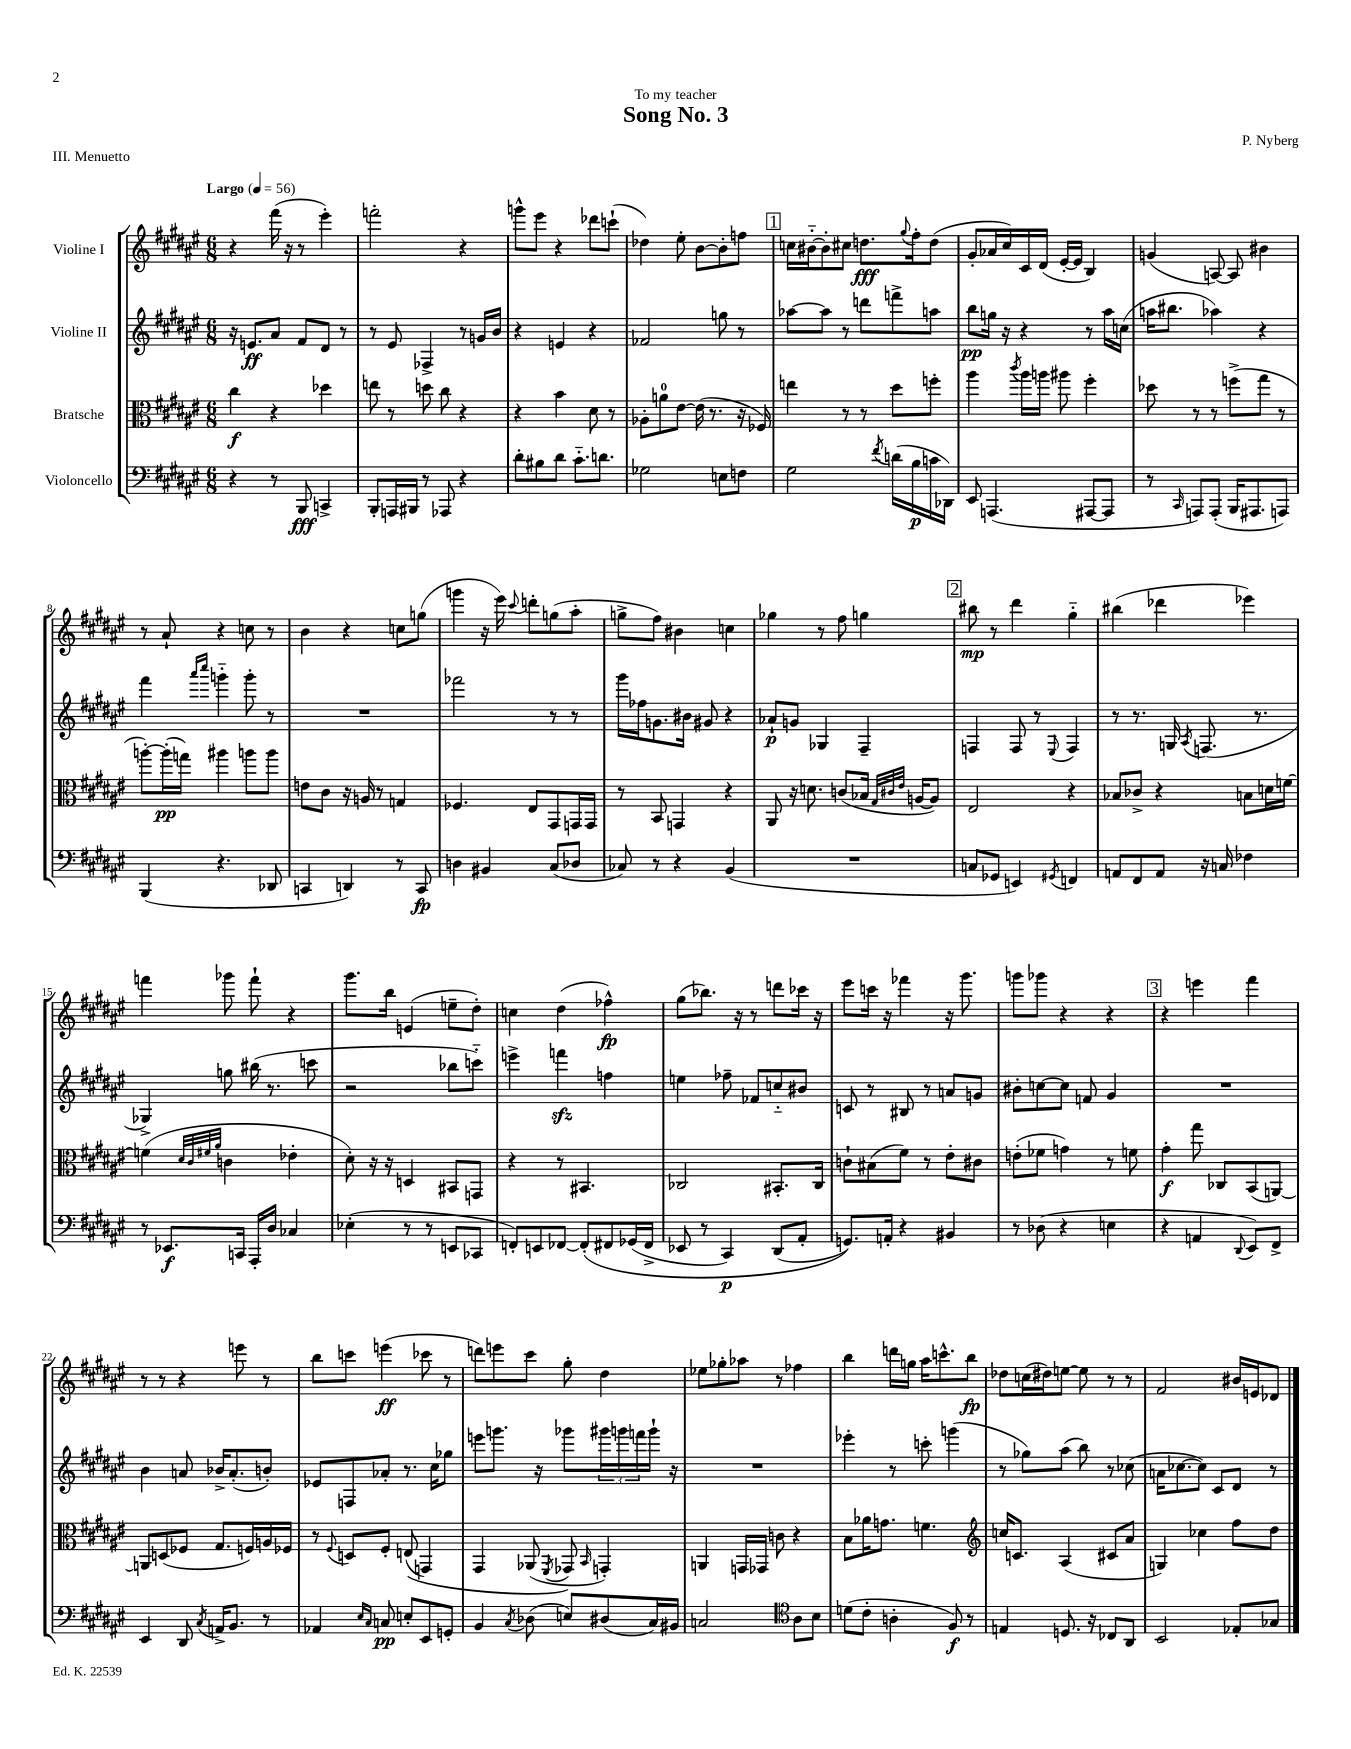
\header { title = "Song No. 3" composer = "P. Nyberg" dedication = "To my teacher" piece = "III. Menuetto" }
<<
\new StaffGroup <<
\new Staff = "s0" \with { instrumentName = "Violine I" } {
    \clef treble \key fis \major \numericTimeSignature \time 6/8 \tempo "Largo" 4 = 56
    r4 fis'''16( r16 r8 eis'''4-.) |
    f'''2-. r4 |
    g'''8-^ eis'''8 r4 des'''8 c'''8-!( |
    des''4) eis''8-. b'8~ b'8-. f''8 |
    \mark \markup { \box "1" } c''16 bis'16~-_ bis'8-. cis''8 d''8.\fff \appoggiatura { gis''8 } fis''16-. d''8( |
    gis'8-. aes'16 cis''16) cis'16 dis'16( eis'16~-. eis'16 b4) |
    g'4( a8~) a8 bis'4 |
    r8 ais'8-! r4 c''8 r8 |
    b'4 r4 c''8 g''8( |
    g'''4 r16 eis'''16) \appoggiatura { cis'''8 } d'''8-. g''8( ais''8-. |
    g''8-> fis''8) bis'4 c''4 |
    ges''4 r8 fis''8 g''4 |
    \mark \markup { \box "2" } bis''8\mp r8 dis'''4 gis''4-_ |
    bis''4( des'''4 ees'''4) |
    f'''4 ges'''8 f'''8-! r4 |
    gis'''8. b''16 e'4( e''8-- dis''8-.) |
    c''4 dis''4( fes''4-^\fp) |
    gis''8( bes''8.) r16 r8 d'''8 ces'''16 r16 |
    eis'''8 c'''16 r16 fes'''4 r16 gis'''8. |
    g'''8 ges'''8 r4 r4 |
    \mark \markup { \box "3" } r4 e'''4 fis'''4 |
    r8 r8 r4 e'''8 r8 |
    b''8 c'''8 e'''4\ff( ces'''8 r8 |
    d'''8) e'''8 cis'''8 gis''8-. dis''4 |
    ees''8 ges''8-. aes''8 r8 fes''4 |
    b''4 d'''16 g''16 ais''16 c'''8.-^ b''8\fp |
    des''8 c''16( dis''16) e''8~ e''8 r8 r8 |
    fis'2 bis'16 e'16 des'8 \bar "|." |
}
\new Staff = "s1" \with { instrumentName = "Violine II" } {
    \clef treble \key fis \major \numericTimeSignature \time 6/8
    r16 e'8.\ff ais'8 fis'8 dis'8 r8 |
    r8 eis'8 fes4-> r8 g'16 b'16 |
    r4 e'4 r4 |
    fes'2 g''8 r8 |
    \mark \markup { \box "1" } aes''8~ aes''8 r8 d'''8 f'''8-> a''8 |
    b''8\pp g''16 r16 r4 r8 ais''16 c''16( |
    a''16 bis''8. aes''4) r4 |
    fis'''4 \grace { ais'''16 cis''''16 } g'''4-_ g'''8-. r8 |
    R2. |
    fes'''2 r8 r8 |
    gis'''16 fes''16 g'8. bis'16 gis'8 r4 |
    aes'8-!\p g'8 ges4 fis4-- |
    \mark \markup { \box "2" } f4 f8 r8 \appoggiatura { eis8 } f4 |
    r8 r8. g16 \acciaccatura { ais8 } f8.( r8. |
    ges4->) g''8 bis''16( r8. c'''8 |
    r2 bes''8 c'''8-_) |
    e'''4-> f'''4\sfz f''4 |
    e''4 fes''8-- fes'8 c''8-_ bis'8 |
    c'8 r8 bis8 r8 a'8 g'8 |
    bis'8-. c''8~ c''8 f'8 gis'4 |
    \mark \markup { \box "3" } R2. |
    b'4 a'8 bes'16-> a'8.-.( b'8-.) |
    ees'8 f8 aes'8-. r8. cis''16 ges''8 |
    e'''8 g'''8. r16 ges'''8 \tuplet 3/2 { gis'''16 g'''16 f'''16 } g'''16-! r16 |
    R2. |
    ees'''4-. r8 c'''8-. g'''4( |
    r8 ges''8) ais''8( b''8) r8 ces''8( |
    a'16 ces''8.~ ces''8) cis'8 dis'8 r8 \bar "|." |
}
\new Staff = "s2" \with { instrumentName = "Bratsche" } {
    \clef alto \key fis \major \numericTimeSignature \time 6/8
    cis''4\f r4 des''4 |
    e''8 r8 d''8 cis''8 r4 |
    r4 b'4 dis'8 r8 |
    aes8-. a'8-0 eis'8~ eis'16( r8. r16 fes16) |
    \mark \markup { \box "1" } e''4 r8 r8 dis''8 f''8-. |
    ais''4 \acciaccatura { cis'''8 } ais''16 a''16 ais''8 fis''4-. |
    des''8 r8 r8 f''8->( gis''8 r8 |
    a''8~-.) a''16-.\pp( g''16) ais''4 a''8 a''8 |
    e'8 cis'8 r16 a16 r8 g4 |
    fes4. eis8 gis,8 g,16 g,16 |
    r8 b,8 g,4 r4 |
    ais,8 r16 d'8. c'8( bes16 \grace { gis32 cis'32 eis'32 } a16~ a8) |
    \mark \markup { \box "2" } eis2 r4 |
    bes8 ces'8-> r4 b8 d'16 f'16~ |
    f'4( \grace { dis'32 cis'32 fis'32 ais'32 } c'4 ees'4-. |
    dis'8-.) r16 r16 d4 bis,8 g,8 |
    r4 r8 bis,4. |
    ces2 bis,8.-. ces16 |
    c'8-! bis8( fis'8) r8 eis'8-. cis'8 |
    e'8-.( fes'8 g'4) r8 f'8 |
    \mark \markup { \box "3" } gis'4-.\f gis''8 ces8 b,8( a,8~) |
    a,8 d8( fes8 gis8. f16) a16 fes16 |
    r8 \appoggiatura { fis8 } d8 fis8-. e8(\( g,4) |
    gis,4 aes,8( \acciaccatura { fis,8 } ges,8\) \grace { b,16 } g,4-.) |
    a,4 g,16 ges,16 c'8 r4 |
    b8 aes'16 g'8. f'4. |
    \clef treble c''16 c'8. ais4( cis'8 ais'8 |
    g4) ces''4 fis''8 dis''8 \bar "|." |
}
\new Staff = "s3" \with { instrumentName = "Violoncello" } {
    \clef bass \key fis \major \numericTimeSignature \time 6/8
    r4 r8 b,,8\fff c,4-> |
    b,,8-. a,,16 bis,,16 r8 aes,,8 r4 |
    dis'8-. bis8 dis'8 cis'8.-_ d'8. |
    ges2 e8 f8 |
    \mark \markup { \box "1" } gis2 \acciaccatura { fis'8 } d'16( b16\p c'16 des,16) |
    eis,8 a,,4.( ais,,8~ ais,,8 |
    r8 \grace { cis,16 } a,,8) a,,8-.( b,,16 ais,,8. a,,8) |
    b,,4( r4. des,8 |
    c,4 d,4) r8 c,8\fp |
    d4 bis,4 cis8( des8 |
    ces8) r8 r4 b,4( |
    R2. |
    \mark \markup { \box "2" } c8 ges,8 e,4) \acciaccatura { gis,8 } f,4 |
    a,8 fis,8 a,8 r16 c16 fes4 |
    r8 ees,8.\f c,16 ais,,16-. dis16 ces4 |
    ees4-.( r8 r8 e,8 ces,8 |
    f,8-.) e,8 fes,8~ fes,8-.\( fis,8 ges,16( fis,16-> |
    ees,8 r8 cis,4\p) dis,8( ais,8-. |
    g,8.)\) a,16-. r4 bis,4 |
    r8 des8( r4 e4 |
    \mark \markup { \box "3" } r4 a,4 \appoggiatura { dis,8 } eis,8) fis,8-> |
    eis,4 dis,8 \acciaccatura { cis8 } a,16-> b,8. r8 |
    aes,4 \grace { eis16 cis16 } c8\pp e8-. eis,8 g,8-. |
    b,4 \acciaccatura { cis8 } des8( e8) dis8( cis16) bis,16 |
    c2 \clef tenor ais8 b8 |
    d'8( cis'8-. a4-. fis8\f) r8 |
    e4 d8. r16 ces8 ais,8 |
    b,2 ees8-. ges8 \bar "|." |
}
>>
>>
